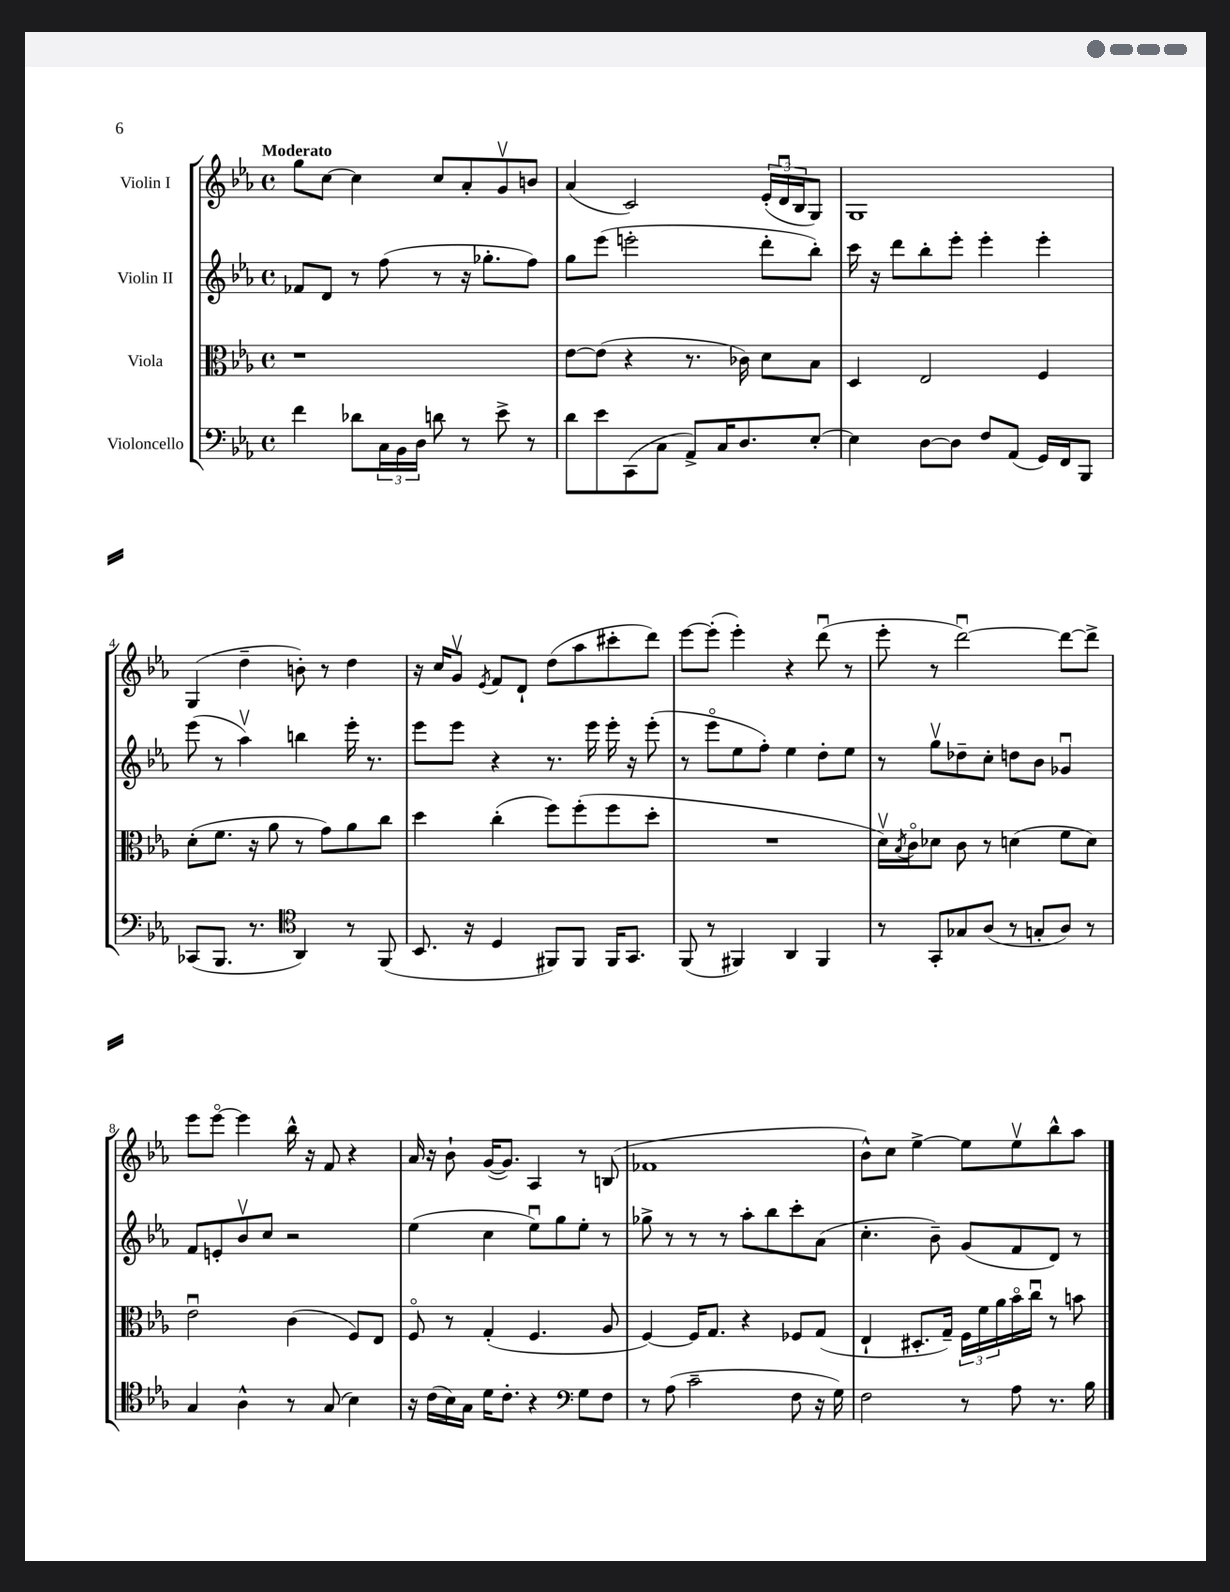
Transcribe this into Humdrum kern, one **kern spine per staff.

**kern	**kern	**kern	**kern
*staff4	*staff3	*staff2	*staff1
*clefF4	*clefC3	*clefG2	*clefG2
*k[b-e-a-]	*k[b-e-a-]	*k[b-e-a-]	*k[b-e-a-]
*M4/4	*M4/4	*M4/4	*M4/4
*met(c)	*met(c)	*met(c)	*met(c)
4f	1r	8f-	8gg
.	.	8d	[8cc
8d-	.	8r	4cc]
24C	.	(8ff	.
24BB-	.	.	.
24D	.	.	.
8d	.	8r	8cc
8r	.	16r	8a-'
.	.	8.gg-'	.
8e-^	.	.	8gv
8r	.	8ff)	8b
=	=	=	=
8d	[8e-	8gg	(4a-
8e-	(8e-]	(8eee-	.
(8CC	4r	2eee'	2c)
8C	.	.	.
8AA-^)	8.r	.	.
16C	.	.	.
8.D	16c-)	.	.
.	8d	8ddd'	(24e-'
.	.	.	24du
.	.	.	24B-
[8E-'	8B-	8bb-')	8G)
=	=	=	=
4E-]	4D	16ccc	1G
.	.	16r	.
.	.	8ddd	.
[8D	2E-	8bb-'	.
8D]	.	8eee-'	.
8F	.	4eee-'	.
(8AA-	.	.	.
16GG)	4F	4eee-'	.
16FF	.	.	.
8BBB-	.	.	.
=	=	=	=
(8CC-	(8d'	(8eee-	(4G
8.BBB-	8.f	8r	.
.	.	4aa-v)	4dd~
8.r	16r	.	.
.	8a-	.	.
*clefC4	*	*	*
4AA-)	8r	4bb	8b')
.	8g)	.	8r
8r	8a-	16eee-'	4dd
.	.	8.r	.
(8FF	8cc	.	.
=	=	=	=
8.BB-	4dd	8eee-	16r
.	.	.	16cc
.	.	8eee-	8gv
16r	.	.	.
.	.	.	8qe-
4D	(4cc'	4r	8f
.	.	.	8d`
8FF#)	8ff)	8.r	(8dd
8FF#	(8ff'	.	8aa-
.	.	16eee-	.
16FF#	8ff	16eee-'	8ccc#'
8.GG	.	16r	.
.	8dd'	(8eee-'	8ddd)
=	=	=	=
(8FF	1r	8r	[8eee-
8r	.	8eee-o	(8eee-']
4FF#)	.	8ee-	4eee-')
.	.	8ff')	.
4AA-	.	4ee-	4r
4FF#	.	8dd'	(8dddu
.	.	8ee-	8r
=	=	=	=
8r	16dv)	8r	8eee-'
.	8qB-	.	.
.	16co	.	.
8GG'	8d-	8ggv	8r
8G-	8c	8dd-~	[2dddu)
(8A-	8r	8cc'	.
8r	(4d	8dd	.
8G'	.	8b-	.
8A-)	8f	4g-u	8ddd_
8r	8d)	.	8ddd^]
=	=	=	=
4G	2e-u	8f	8eee-
.	.	8e'	[8eee-o
4A-^^	.	8b-v	4eee-]
.	.	8cc	.
8r	(4c	2r	16bb-^^
.	.	.	16r
(8G	.	.	8f
4B-)	8F)	.	4r
.	8E-	.	.
=	=	=	=
16r	8Fo	(4ee-	16a-
(16c	.	.	16r
16B-)	8r	.	8b-`
16G	.	.	.
16d	(4G'	4cc	([16g
8.c'	.	.	8.g])
4r	4.F	8ee-u)	4A-
.	.	8gg	.
*clefF4	*	*	*
8G	.	8ee-'	8r
8F	8A-	8r	(8B
=	=	=	=
8r	[4F)	8gg-^	1f-
(8A-	.	8r	.
2c~	16F]	8r	.
.	8.G	.	.
.	.	8r	.
.	4r	8aa-'	.
.	.	8bb-	.
8F	8F-	8ccc'	.
16r	(8G	(8a-	.
16G)	.	.	.
=	=	=	=
2F	4E-`	4.cc'	8b-^^)
.	.	.	8cc
.	8.D#'	.	[4ee-^
.	.	8b-~)	.
.	16G~)	.	.
8r	24F	(8g	8ee-]
.	24f	.	.
.	24a-	.	.
8A-	16b-o	8f	8ee-v
.	16ccu	.	.
8.r	8r	8d)	8bb-^^
.	8b	8r	8aa-
16B-	.	.	.
==	==	==	==
*-	*-	*-	*-
